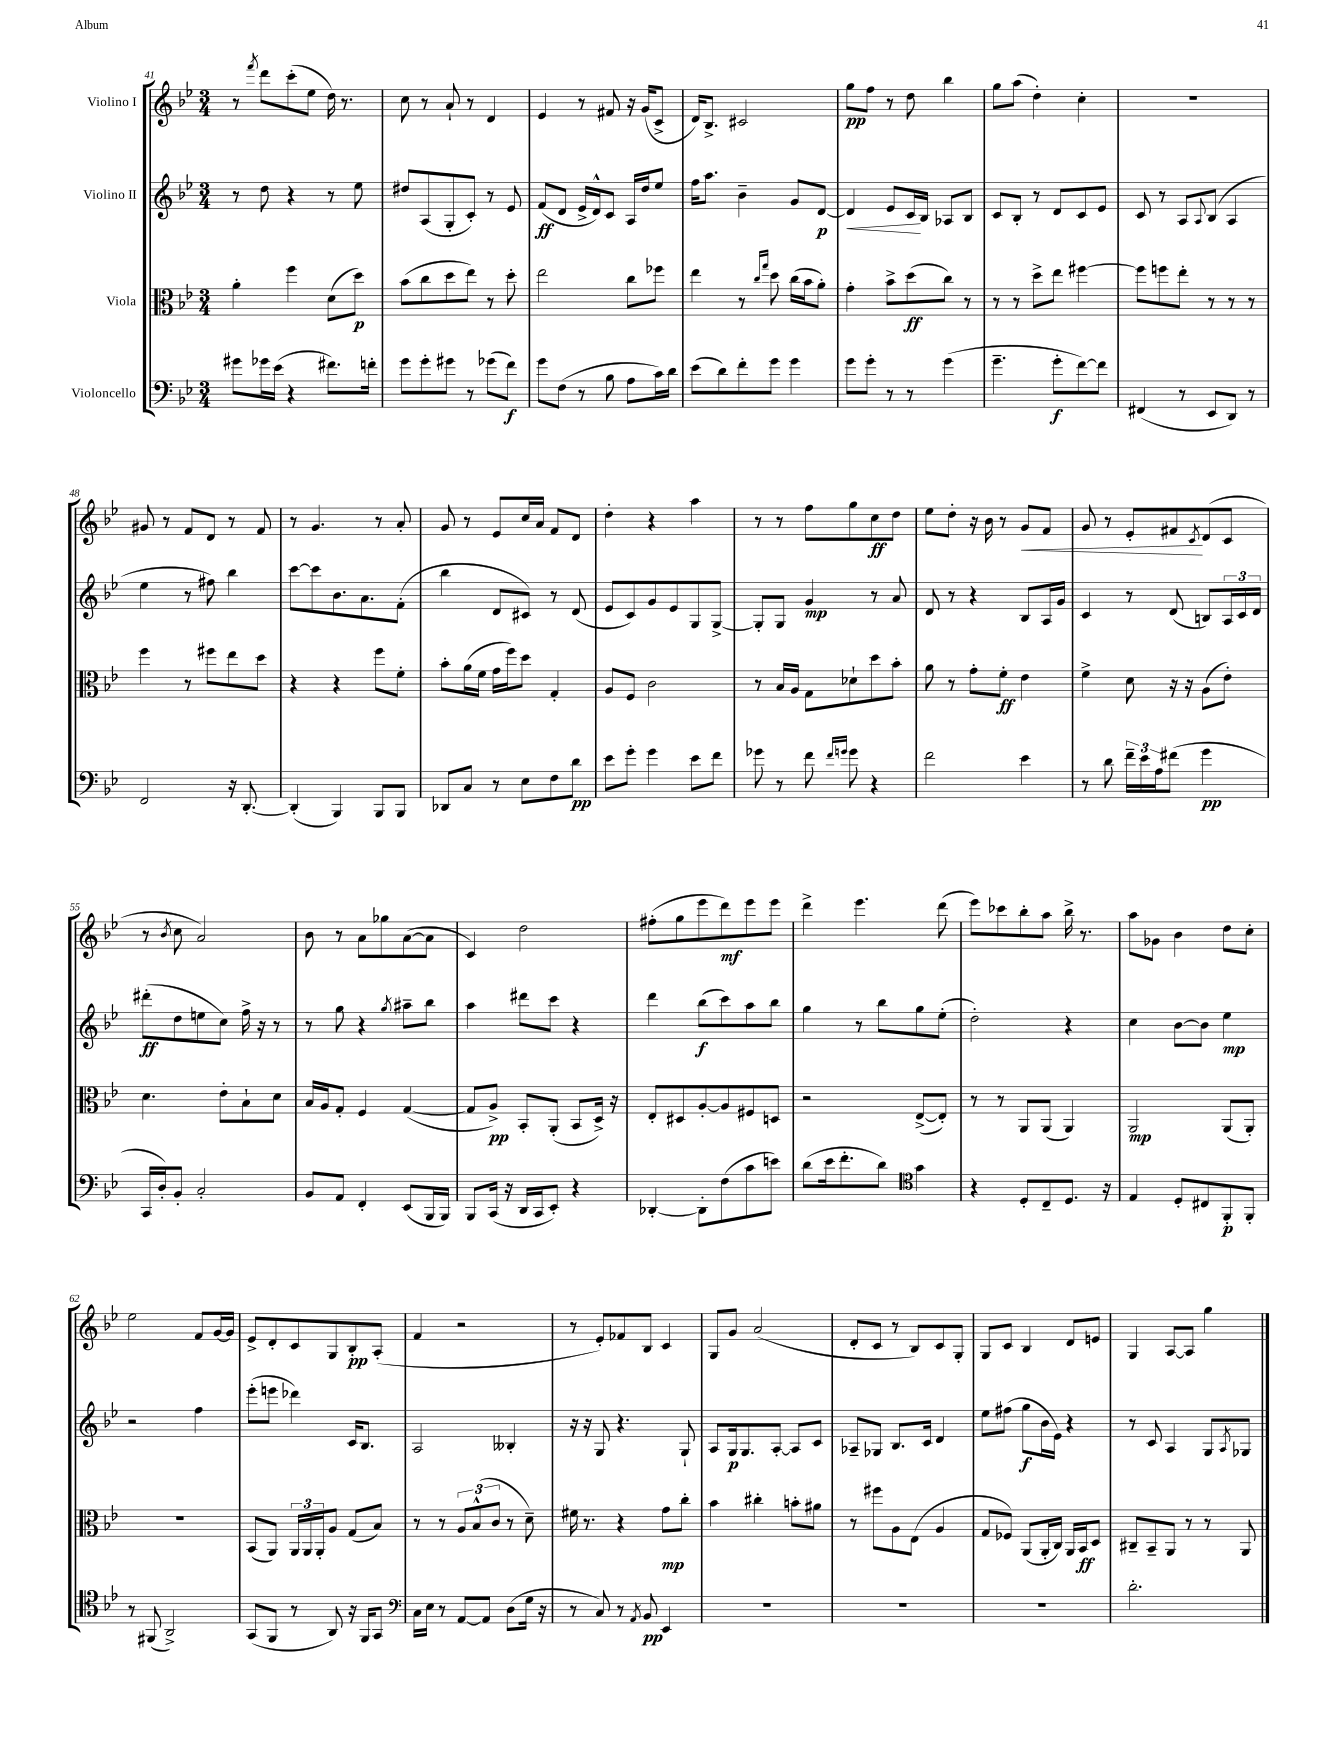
<<
\new StaffGroup <<
\new Staff = "s0" \with { instrumentName = "Violino I" } {
    \clef treble \key bes \major \numericTimeSignature \time 3/4
    r8 \acciaccatura { f'''8 } d'''8 c'''8-.( ees''8 d''16) r8. |
    c''8 r8 a'8-! r8 d'4 |
    ees'4 r8 fis'8 r16 g'16( c'8-> |
    d'16) bes8.-> cis'2 |
    g''8\pp f''8 r8 d''8 bes''4 |
    g''8 a''8( d''4-.) c''4-. |
    R2. |
    gis'8 r8 f'8 d'8 r8 f'8 |
    r8 g'4. r8 a'8-. |
    g'8 r8 ees'8 c''16 a'16 f'8 d'8 |
    d''4-. r4 a''4 |
    r8 r8 f''8 g''8 c''8\ff d''8 |
    ees''8 d''8-. r16 bes'16 r8 g'8\< f'8 |
    g'8 r8 ees'8-. fis'8\! \acciaccatura { c'8 } d'8( c'8 |
    r8 \acciaccatura { bes'8 } c''8 a'2) |
    bes'8 r8 a'8 ges''8 a'8~( a'8 |
    c'4) d''2 |
    fis''8-.( g''8 ees'''8 d'''8\mf) ees'''8 ees'''8 |
    d'''4-> ees'''4. d'''8( |
    ees'''8) ces'''8 bes''8-. a''8 bes''16-> r8. |
    a''8 ges'8 bes'4 d''8 c''8-. |
    ees''2 f'8 g'16~ g'16 |
    ees'8-> d'8-. c'8 g8 bes8-.\pp a8-.( |
    f'4 r2 |
    r8 ees'8-.) fes'8 bes8 c'4 |
    g8 g'8 a'2( |
    d'8-. c'8 r8 bes8) c'8 g8-. |
    g8 c'8 bes4 d'8 e'8 |
    g4 a8~ a8 g''4 \bar "|." |
}
\new Staff = "s1" \with { instrumentName = "Violino II" } {
    \clef treble \key bes \major \numericTimeSignature \time 3/4
    r8 d''8 r4 r8 ees''8 |
    dis''8 a8( g8-. c'8-.) r8 ees'8 |
    f'8\ff( d'8 ees'16-> d'16-^) c'8 a16 d''16 ees''8 |
    f''16 a''8. bes'4-- g'8 d'8~\p |
    d'4\< ees'8 c'16\! bes16 aes8 bes8 |
    c'8 bes8-. r8 d'8 c'8 ees'8 |
    c'8 r8 a8 \appoggiatura { a8 } bes8( a4 |
    ees''4 r8 fis''8) bes''4 |
    c'''8~ c'''8 bes'8. a'8. f'8-.( |
    bes''4 d'8 cis'8) r8 d'8( |
    ees'8 c'8) g'8 ees'8 g8 g8~-> |
    g8-. g8 g'4\mp r8 a'8 |
    d'8 r8 r4 bes8 a16 g'16 |
    c'4 r8 d'8( b8) \tuplet 3/2 { a16 c'16 d'16 } |
    dis'''8-.\ff( d''8 e''8 c''8) f''16-> r16 r8 |
    r8 g''8 r4 \acciaccatura { g''8 } ais''8-- bes''8 |
    a''4 dis'''8 c'''8 r4 |
    d'''4 bes''8\f( c'''8) a''8 bes''8 |
    g''4 r8 bes''8 g''8 ees''8-.( |
    d''2-.) r4 |
    c''4 bes'8~ bes'8 ees''4\mp |
    r2 f''4 |
    ees'''8-.( e'''8 des'''4) c'16 bes8. |
    a2 beses4-. |
    r16 r16 g8 r4. g8-! |
    a8 g16\p g8. a8~-. a8 c'8 |
    aes8-- ges8 bes8. c'16 d'4 |
    ees''8 fis''8( g''8\f bes'16 ees'16) r4 |
    r8 c'8 a4 g8 \acciaccatura { a8 } ges8 \bar "|." |
}
\new Staff = "s2" \with { instrumentName = "Viola" } {
    \clef alto \key bes \major \numericTimeSignature \time 3/4
    a'4-. f''4 d'8( d''8\p) |
    bes'8( c''8 d''8 ees''8) r8 d''8-. |
    ees''2 c''8 fes''8 |
    ees''4 r8 \grace { c''16 g''16 } d''8 c''16( bes'16 a'8-.) |
    g'4-. bes'8-> d''8\ff( c''8) r8 |
    r8 r8 d''8-> ees''8 fis''4~ |
    fis''8 f''8 ees''8-. r8 r8 r8 |
    f''4 r8 fis''8 ees''8 d''8 |
    r4 r4 f''8 f'8-. |
    bes'8-. a'16( f'16 g'16 f''16) d''8 g4-. |
    a8 f8 c'2 |
    r8 bes16 a16 g8 des'8-! d''8 bes'8-. |
    a'8 r8 g'8-. f'8-.\ff ees'4 |
    f'4-> d'8 r16 r16 a8( ees'8-.) |
    d'4. ees'8-. bes8-! d'8 |
    bes16 a16 g8-. f4 g4~( |
    g8 a8->\pp) bes,8-. a,8-.( bes,8 d16->) r16 |
    ees8-. dis8 a8~-. a8 fis8 d8 |
    r2 ees8~->( ees8-.) |
    r8 r8 a,8 a,8( a,4) |
    a,2\mp a,8( a,8-.) |
    R2. |
    bes,8( a,8) \tuplet 3/2 { a,16 a,16 a,16-. } a8 g8( bes8) |
    r8 r8 \tuplet 3/2 { a8 bes8-^( c'8 } r8 d'8--) |
    fis'16 r8. r4 g'8\mp c''8-. |
    bes'4 cis''4-. b'8-. ais'8 |
    r8 fis''8 a8 ees8( a4 |
    g8 fes8) a,8( a,16-. c16) a,16 bes,16\ff d8 |
    cis8-- bes,8-- a,8 r8 r8 a,8 \bar "|." |
}
\new Staff = "s3" \with { instrumentName = "Violoncello" } {
    \clef bass \key bes \major \numericTimeSignature \time 3/4
    gis'8 ges'16 ees'16( r4 fis'8.) f'16-. |
    g'8 g'8-. gis'8 r8 ges'8( f'8\f) |
    g'8 f8( r8 bes8 a8 c'16) d'16 |
    ees'8( d'8) f'8-. g'8 g'4 |
    g'8 g'8-. r8 r8 g'4( |
    g'4.-- g'8-.\f f'8~) f'8 |
    fis,4( r8 ees,8 d,8) r8 |
    f,2 r16 d,8.~-. |
    d,4-.( bes,,4) bes,,8 bes,,8 |
    des,8 c8 r8 ees8 f8 d'8\pp |
    ees'8 g'8-. g'4 ees'8 f'8 |
    ges'8 r8 f'8 \grace { f'16 g'16 } g'8 r4 |
    f'2 ees'4 |
    r8 d'8 \tuplet 3/2 { f'16-- ees'16 a16 } fis'8( g'4\pp |
    c,16 d16-.) bes,8-. c2-. |
    bes,8 a,8 f,4-. ees,8( bes,,16 bes,,16) |
    bes,,8 c,16( r16 d,16 c,16 ees,8-.) r4 |
    des,4~-. des,8-. f8( c'8 e'8) |
    d'8( ees'16 f'8.-. d'8) \clef tenor g'4 |
    r4 d8-. c8-- d8. r16 |
    ees4 d8-. cis8 f,8-.\p f,8-. |
    r8 fis,8( a,2->) |
    g,8( f,8 r8 a,8) r16 f,16 g,8 |
    \clef bass c16 ees16 r8 a,8~ a,8 d8( g16 r16 |
    r8 c8) r8 \acciaccatura { a,8 } bes,8\pp ees,4 |
    R2. |
    R2. |
    R2. |
    d'2.-. \bar "|." |
}
>>
>>
\layout { \context { \Score currentBarNumber = #41 } }
